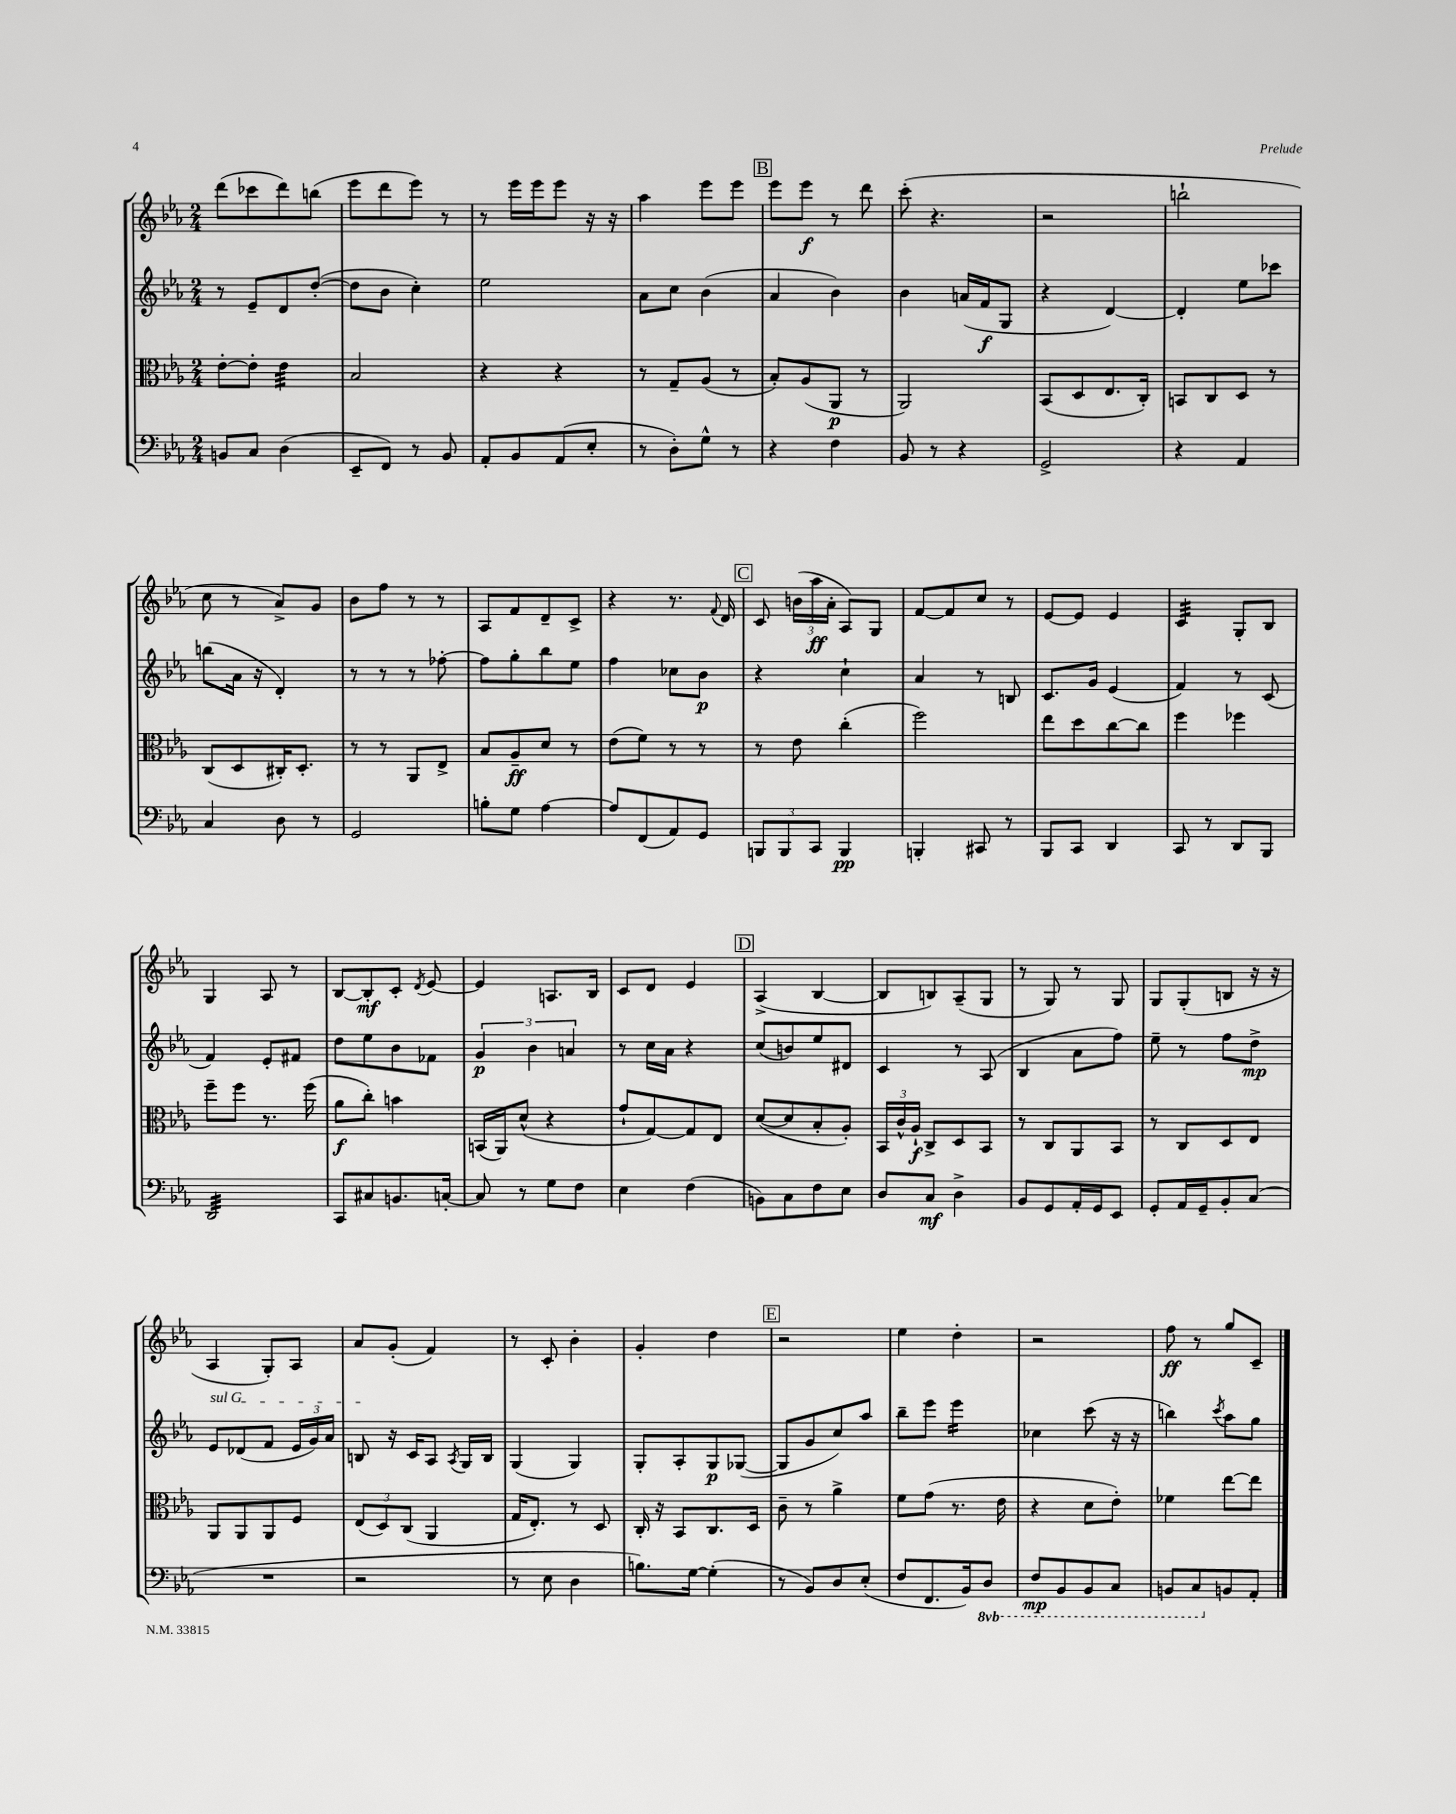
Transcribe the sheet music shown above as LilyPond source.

<<
\new StaffGroup <<
\new Staff = "s0" {
    \clef treble \key ees \major \numericTimeSignature \time 2/4
    \autoBeamOff d'''8[( ces'''8 d'''8) b''8]( |
    ees'''8[ d'''8 ees'''8]) r8 |
    r8 ees'''16[ ees'''16 ees'''8] r16 r16 |
    aes''4 ees'''8[ ees'''8] |
    \mark \markup { \box "B" } ees'''8[ ees'''8]\f r8 d'''8 |
    c'''8-.( r4. |
    r2 |
    b''2-! |
    c''8 r8 aes'8[->) g'8] |
    bes'8[ f''8] r8 r8 |
    aes8[ f'8 d'8-- c'8]-> |
    r4 r8. \appoggiatura { f'8 } d'16 |
    \mark \markup { \box "C" } c'8 \tuplet 3/2 { b'16[( aes''16\ff aes'16]-. } aes8[) g8] |
    f'8[~ f'8 c''8] r8 |
    ees'8[~ ees'8] ees'4 |
    c'4:32 g8[-. bes8] |
    g4 aes8 r8 |
    bes8[~ bes8-.\mf c'8]-. \acciaccatura { d'8 } ees'8~ |
    ees'4 a8.[ bes16] |
    c'8[ d'8] ees'4 |
    \mark \markup { \box "D" } aes4->( bes4~ |
    bes8[ b8) aes8--( g8] |
    r8 g8) r8 g8 |
    g8[ g8-.( b8] r16 r16 |
    aes4 g8[-.) aes8] |
    aes'8[ g'8]-.( f'4) |
    r8 c'8-. bes'4-. |
    g'4-. d''4 |
    \mark \markup { \box "E" } r2 |
    ees''4 d''4-. |
    r2 |
    f''8\ff r8 g''8[ c'8]-- \bar "|." |
}
\new Staff = "s1" {
    \clef treble \key ees \major \numericTimeSignature \time 2/4
    \autoBeamOff r8 ees'8[-- d'8 d''8]~-.( |
    d''8[ bes'8] c''4-.) |
    ees''2 |
    aes'8[ c''8] bes'4( |
    \mark \markup { \box "B" } aes'4 bes'4) |
    bes'4 a'16[( f'16\f g8] |
    r4 d'4~) |
    d'4-. ees''8[ ces'''8] |
    b''8[( aes'16] r16 d'4-.) |
    r8 r8 r8 fes''8~-. |
    fes''8[ g''8-. bes''8 ees''8] |
    f''4 ces''8[ bes'8]\p |
    \mark \markup { \box "C" } r4 c''4-! |
    aes'4 r8 b8 |
    c'8.[ g'16] ees'4( |
    f'4) r8 c'8( |
    f'4) ees'8[-. fis'8] |
    d''8[ ees''8 bes'8 fes'8] |
    \tuplet 3/2 { g'4\p bes'4 a'4 } |
    r8 c''16[ aes'16] r4 |
    \mark \markup { \box "D" } c''8[( b'8) ees''8 dis'8] |
    c'4 r8 aes8( |
    bes4 aes'8[ f''8]) |
    ees''8-- r8 f''8[ d''8]->\mp |
    \once \override TextSpanner.bound-details.left.text = \markup { \italic "sul G" } ees'8[\startTextSpan des'8( f'8] \tuplet 3/2 { ees'16[ g'16) aes'16] } |
    b8\stopTextSpan r16 c'16[ aes8] \acciaccatura { aes8 } g16[ b16] |
    g4( g4) |
    g8[-. aes8-. g8\p ges8]~( |
    \mark \markup { \box "E" } ges8[ g'8 c''8) aes''8] |
    bes''8[-- ees'''8] ees'''4:16 |
    ces''4 c'''8( r16 r16 |
    b''4) \acciaccatura { c'''8 } aes''8[ g''8] \bar "|." |
}
\new Staff = "s2" {
    \clef alto \key ees \major \numericTimeSignature \time 2/4
    \autoBeamOff ees'8[~-. ees'8]-. ees'4:32 |
    bes2 |
    r4 r4 |
    r8 g8[-- aes8]( r8 |
    \mark \markup { \box "B" } bes8[-.) aes8( aes,8]\p r8 |
    aes,2) |
    bes,8[( d8 ees8. c16]-.) |
    b,8[ c8 d8] r8 |
    c8[( d8 cis16-.) d8.]-. |
    r8 r8 aes,8[ ees8]-> |
    bes8[ aes8--\ff d'8] r8 |
    ees'8[( f'8]) r8 r8 |
    \mark \markup { \box "C" } r8 ees'8 c''4-.( |
    f''2) |
    ees''8[ d''8 c''8~ c''8] |
    f''4 fes''4 |
    f''8[-- f''8] r8. f''16( |
    aes'8[\f c''8]-.) b'4 |
    b,16[( aes,16) d'8]-^( r4 |
    g'8[-! g8~) g8 ees8] |
    \mark \markup { \box "D" } d'8[~( d'8 bes8-. aes8]-.) |
    \tuplet 3/2 { bes,16[ c'16-^ aes16]-!\f } c8[-> d8 bes,8] |
    r8 c8[ aes,8 bes,8] |
    r8 c8[ d8 ees8] |
    aes,8[ aes,8 aes,8 f8] |
    \tuplet 3/2 { ees8[( d8) c8]( } aes,4 |
    g16[ ees8.]-.) r8 d8 |
    c16-. r16 bes,8[ c8. d16] |
    \mark \markup { \box "E" } c'8-- r8 aes'4-> |
    f'8[ g'8]( r8. ees'16 |
    r4 d'8[ ees'8]-.) |
    fes'4 ees''8[~ ees''8] \bar "|." |
}
\new Staff = "s3" {
    \clef bass \key ees \major \numericTimeSignature \time 2/4 \set Staff.ottavationMarkups = #ottavation-simple-ordinals
    \autoBeamOff b,8[ c8] d4( |
    ees,8[-- f,8]) r8 bes,8 |
    aes,8[-. bes,8 aes,8( ees8]-. |
    r8 d8[-.) g8]-^ r8 |
    \mark \markup { \box "B" } r4 f4 |
    bes,8 r8 r4 |
    g,2-> |
    r4 aes,4 |
    c4 d8 r8 |
    g,2 |
    b8[-. g8] aes4~ |
    aes8[ f,8( aes,8) g,8] |
    \mark \markup { \box "C" } \tuplet 3/2 { b,,8[ b,,8 c,8] } b,,4\pp |
    b,,4-. cis,8 r8 |
    bes,,8[ c,8] d,4 |
    c,8 r8 d,8[ bes,,8] |
    d,2:32 |
    c,8[ cis8 b,8. c16]~-. |
    c8 r8 g8[ f8] |
    ees4 f4( |
    \mark \markup { \box "D" } b,8[) c8 f8 ees8] |
    d8[ c8]\mf d4-> |
    bes,8[ g,8 aes,16-. g,16 ees,8] |
    g,8[-. aes,16 g,16-- bes,8-. c8]( |
    R2 |
    r2 |
    r8 ees8 d4 |
    b8.[) g16]~ g4-.( |
    \mark \markup { \box "E" } r8 bes,8[) d8 ees8]-.( |
    f8[ f,8. bes,16) \ottava #-1 d,8] |
    f,8[\mp bes,,8 bes,,8 c,8] |
    b,,8[ c,8 \ottava #0 b,8 aes,8]-. \bar "|." |
}
>>
>>
\layout { \context { \Score \remove "Bar_number_engraver" } }
